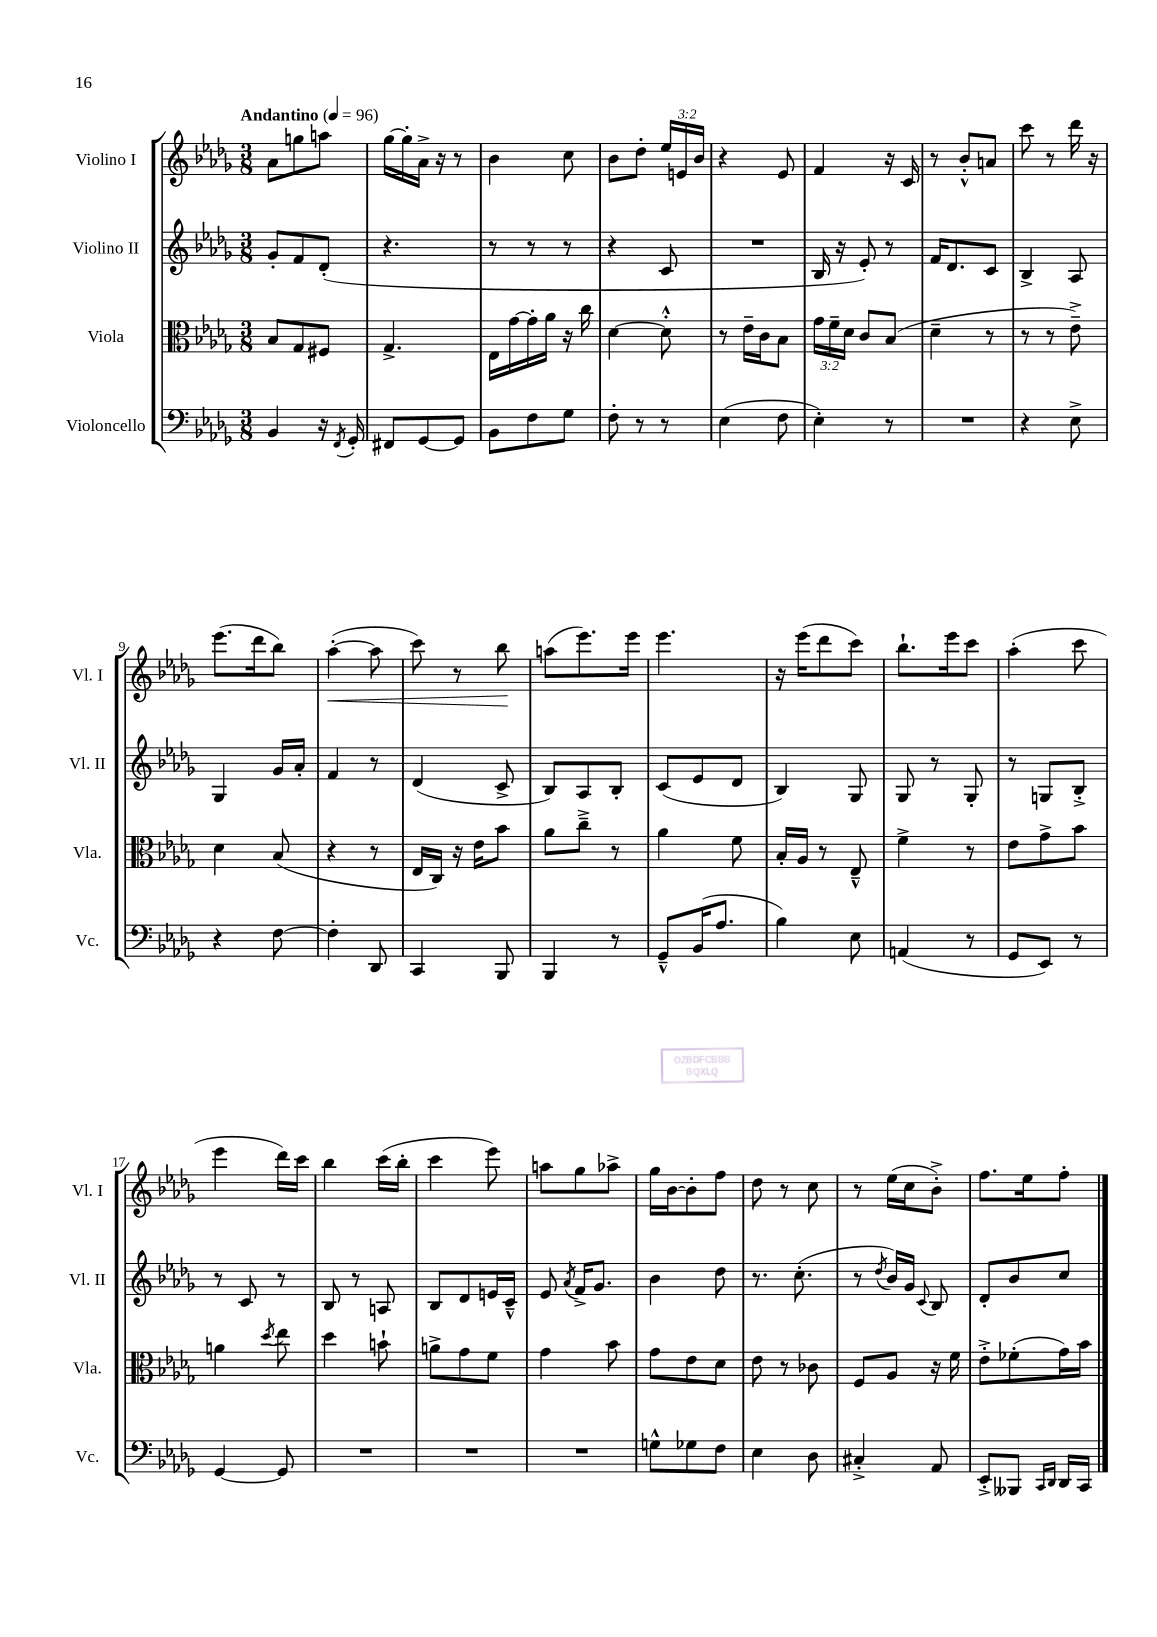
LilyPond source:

<<
\new StaffGroup <<
\new Staff = "s0" \with { instrumentName = "Violino I" shortInstrumentName = "Vl. I" } {
    \clef treble \key des \major \numericTimeSignature \time 3/8 \override Staff.TupletNumber.text = #tuplet-number::calc-fraction-text \tempo "Andantino" 4 = 96
    \autoBeamOff aes'8[ g''8 a''8] |
    ges''16[~ ges''16-. aes'16]-> r16 r8 |
    bes'4 c''8 |
    bes'8[ des''8]-. \tuplet 3/2 { ees''16[ e'16 bes'16] } |
    r4 ees'8 |
    f'4 r16 c'16 |
    r8 bes'8[-.-^ a'8] |
    c'''8 r8 des'''16 r16 |
    ees'''8.[( des'''16 bes''8]) |
    aes''4~-.\<( aes''8 |
    c'''8) r8 bes''8\! |
    a''8[( ees'''8.) ees'''16] |
    ees'''4. |
    r16 ees'''16[( des'''8 c'''8]) |
    bes''8.[-! ees'''16 c'''8] |
    aes''4-.( c'''8 |
    ees'''4 des'''16[) c'''16] |
    bes''4 c'''16[( bes''16]-. |
    c'''4 ees'''8) |
    a''8[ ges''8 aes''8]-> |
    ges''16[ bes'16~ bes'8-. f''8] |
    des''8 r8 c''8 |
    r8 ees''16[( c''16 bes'8]-.->) |
    f''8.[ ees''16 f''8]-. \bar "|." |
}
\new Staff = "s1" \with { instrumentName = "Violino II" shortInstrumentName = "Vl. II" } {
    \clef treble \key des \major \numericTimeSignature \time 3/8
    \autoBeamOff ges'8[-. f'8 des'8]-.( |
    r4. |
    r8 r8 r8 |
    r4 c'8 |
    R4. |
    bes16 r16 ees'8-.) r8 |
    f'16[ des'8. c'8] |
    bes4-> aes8 |
    ges4 ges'16[ aes'16]-. |
    f'4 r8 |
    des'4( c'8-> |
    bes8[) aes8 bes8]-. |
    c'8[( ees'8 des'8] |
    bes4) ges8 |
    ges8 r8 ges8-. |
    r8 g8[ bes8]-.-> |
    r8 c'8 r8 |
    bes8 r8 a8 |
    bes8[ des'8 e'16 c'16]---^ |
    ees'8 \acciaccatura { aes'8 } f'16[-> ges'8.] |
    bes'4 des''8 |
    r8. c''8.-.( |
    r8 \acciaccatura { des''8 } bes'16[) ges'16] \appoggiatura { c'8 } bes8 |
    des'8[-. bes'8 c''8] \bar "|." |
}
\new Staff = "s2" \with { instrumentName = "Viola" shortInstrumentName = "Vla." } {
    \clef alto \key des \major \numericTimeSignature \time 3/8 \override Staff.TupletNumber.text = #tuplet-number::calc-fraction-text
    \autoBeamOff bes8[ ges8 fis8] |
    ges4.-> |
    ees16[ ges'16~ ges'16-. aes'16] r16 c''16 |
    des'4~ des'8-.-^ |
    r8 ees'16[-- c'16 bes8] |
    \tuplet 3/2 { ges'16[ f'16-- des'16] } c'8[ bes8]( |
    des'4-- r8 |
    r8 r8 ees'8--->) |
    des'4 bes8( |
    r4 r8 |
    ees16[ c16]) r16 ees'16[ bes'8] |
    aes'8[ c''8]---> r8 |
    aes'4 f'8 |
    bes16[-. aes16] r8 ees8---^ |
    f'4-> r8 |
    ees'8[ ges'8-> bes'8] |
    a'4 \acciaccatura { des''8 } ees''8 |
    des''4 b'8-! |
    a'8[-> ges'8 f'8] |
    ges'4 bes'8 |
    ges'8[ ees'8 des'8] |
    ees'8 r8 ces'8 |
    f8[ aes8] r16 f'16 |
    ees'8[-.-> fes'8-.( ges'16) bes'16] \bar "|." |
}
\new Staff = "s3" \with { instrumentName = "Violoncello" shortInstrumentName = "Vc." } {
    \clef bass \key des \major \numericTimeSignature \time 3/8
    \autoBeamOff bes,4 r16 \acciaccatura { f,8 } ges,16-. |
    fis,8[ ges,8~ ges,8] |
    bes,8[ f8 ges8] |
    f8-. r8 r8 |
    ees4( f8 |
    ees4-.) r8 |
    R4. |
    r4 ees8-> |
    r4 f8~ |
    f4-. des,8 |
    c,4 bes,,8 |
    bes,,4 r8 |
    ges,8[---^ bes,16( aes8.] |
    bes4) ees8 |
    a,4( r8 |
    ges,8[ ees,8]) r8 |
    ges,4~ ges,8 |
    R4. |
    R4. |
    R4. |
    g8[-^ ges8 f8] |
    ees4 des8 |
    cis4-.-> aes,8 |
    ees,8[-.-> beses,,8] \grace { c,16[ des,16] } des,16[ c,16] \bar "|." |
}
>>
>>
